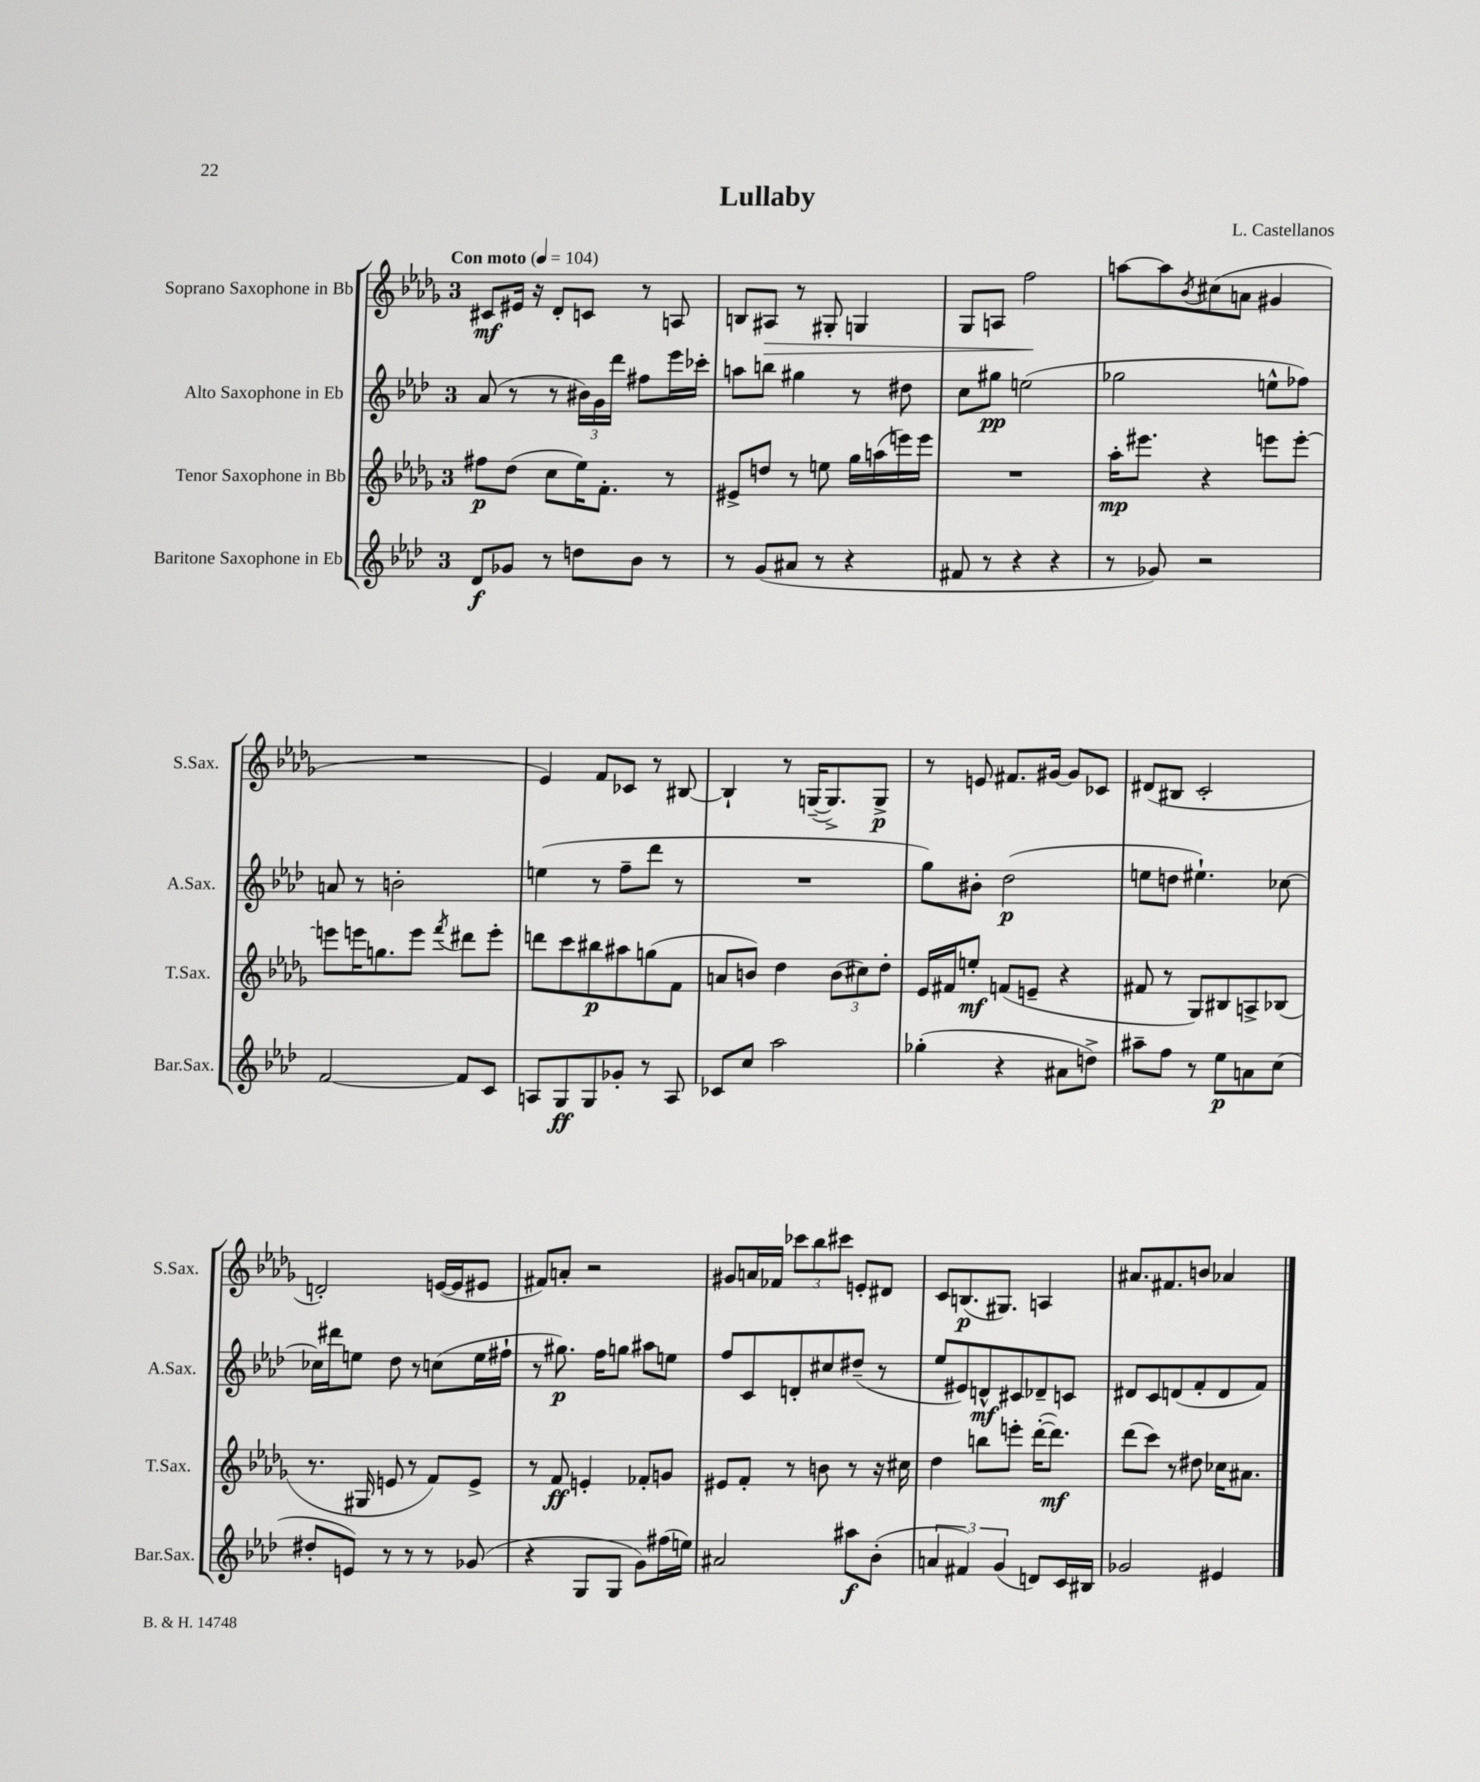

**kern	**kern	**kern	**kern
*staff4	*staff3	*staff2	*staff1
*clefG2	*clefG2	*clefG2	*clefG2
*k[b-e-a-d-]	*k[b-e-a-d-g-]	*k[b-e-a-d-]	*k[b-e-a-d-g-]
*M3/4	*M3/4	*M3/4	*M3/4
*MM104	*MM104	*MM104	*MM104
8d-/L	8ff#\L	(8a-/	8c#/L
8g-/J	(8dd-\J	8r	16e#/Jk
.	.	.	16r
8r	8cc\L	8r	8d-'/L
8dd\L	16ee-\K)	24b#\LL)	8c/J
.	.	24g\	.
.	8.f'\J	.	.
.	.	24ddd-\JJ	.
8b-\J	.	8ff#\L	8r
8r	8r	16eee-\L	8A/
.	.	16ccc-'\JJ	.
=	=	=	=
8r	8e#^/L	8aa\L	8B/L
(8g/L	8dd/J	8bb\J	8A#/J
8a#/J	8r	4gg#\	8r
8r	8ee\	.	8G#'/
4r	16gg-\LL	8r	4G/
.	(16aa\	.	.
.	16eee\)	8dd#\	.
.	16eee\JJ	.	.
=	=	=	=
8f#/	2.r	8cc\L	8G-/L
8r	.	8gg#\J	8A/J
4r	.	(2ee\	2ff\
4r	.	.	.
=	=	=	=
8r	16aa-'\LK	2gg-\	[8aa\L
.	8.eee#\J	.	.
8g-/)	.	.	8aa\]
.	.	.	8qb-/
2r	4r	.	(8cc#\
.	.	.	8a\J
.	8eee\L	8ee^^\L	4g#/
.	[8eee'\J	8ff-\J)	.
=	=	=	=
[2f/	8eee\]L	8a/	2.r
.	16eee\K	8r	.
.	8.gg\	.	.
.	.	2b'\	.
.	8eee\J	.	.
.	8qfff/	.	.
8f/]L	8ddd#\L	.	.
8c/J	8eee'\J	.	.
=	=	=	=
8A/L	8ddd\L	(4ee\	4e-/)
8G/	8ccc\	.	.
8G/	8bb#\	8r	8f/L
8g-'/J	8aa#\	8ff~\L	8c-/J
8r	(8gg\	8ddd-\J	8r
8A/	8f\J	8r	[8B#/
=	=	=	=
8c-/L	8a/L	2.r	4B#`/]
8cc/J	8b/J)	.	.
2aa-\	4dd-\	.	8r
.	.	.	([16G~/LK
.	.	.	8.G^/])
.	(12b\L	.	.
.	12cc#\)	.	.
.	.	.	8G^/J
.	12dd-'\J	.	.
=	=	=	=
(4gg-'\	16e-/LL	8gg\L)	8r
.	16f#/J	.	.
.	8ee'/J	8b#'\J	8e/
4r	(8f/L	(2dd-\	8.f#/L
.	8e~/J	.	.
.	.	.	[16g#/Jk
8a#\L	4r	.	8g#/]L
8dd^\J)	.	.	8c-/J
=	=	=	=
8aa#~\L	8f#/	8ee\L	(8d#/L
8ff\J	8r	8dd\J	8B#/J
8r	8G-/L)	4.ee#`\)	2c'/
8ee-\L	8B#/	.	.
8a\	8A^/	.	.
(8cc\J	(8B-/J	[8cc-\	.
=	=	=	=
8dd#'/L	8.r	16cc-\]LL	2d'/)
.	.	16ddd#\J	.
8e/J)	.	8ee\J	.
.	16G#/	.	.
8r	8e/	8dd-\	.
8r	8r	8r	.
8r	8f/L)	(8cc\L	([16e/LL
.	.	.	16e/]J
(8g-/	8e^/J	16ee\L	8e#/J
.	.	16ff#`\JJ	.
=	=	=	=
4r	8r	8r	8f#/L)
.	8f/	8.gg#\)	8a'/J
8G/L	4e'/	.	2r
.	.	16ff\LK	.
8G/J	.	8gg\J	.
8g\L)	8f-'/L	8aa#\L	.
(16ff#\L	8g/J	8ee\J	.
16ee\JJ)	.	.	.
=	=	=	=
2a#/	8e#/L	8ff/L	8g#/L
.	8f'/J	8c/	16a/L
.	.	.	16f-/JJ
.	8r	8d'/	12ccc-\L
.	.	.	12bb-\
.	8b\	8cc#/	.
.	.	.	12ccc#\J
8aa#\L	8r	(8dd#~/J	8e'/L
(8b-'\J	16r	8r	8d#/J
.	16cc#\	.	.
=	=	=	=
6a/	4dd-\	8ee-/L	8c/L
.	.	8e#/)	(8.B/
6f#/)	.	.	.
.	8bb\L	8d^^/	.
.	.	.	8.G#/J)
(6g/	.	.	.
.	8eee'\J	8c#/	.
8d/L)	([16ddd-'\LK	8d-~/	4A/
.	8.ddd-\]J)	.	.
16c/L	.	8c/J	.
16B#/JJ	.	.	.
=	=	=	=
2g-/	(8ddd-\L	8d#/L	8.a#/L
.	8ccc\J)	8c/	.
.	.	.	8.f#/
.	8r	(8d/	.
.	8dd#\	8f'/	8b/J
4e#/	16cc-\LK	8d/	4a-/
.	8.a#\J	.	.
.	.	8f/J)	.
==	==	==	==
*-	*-	*-	*-
